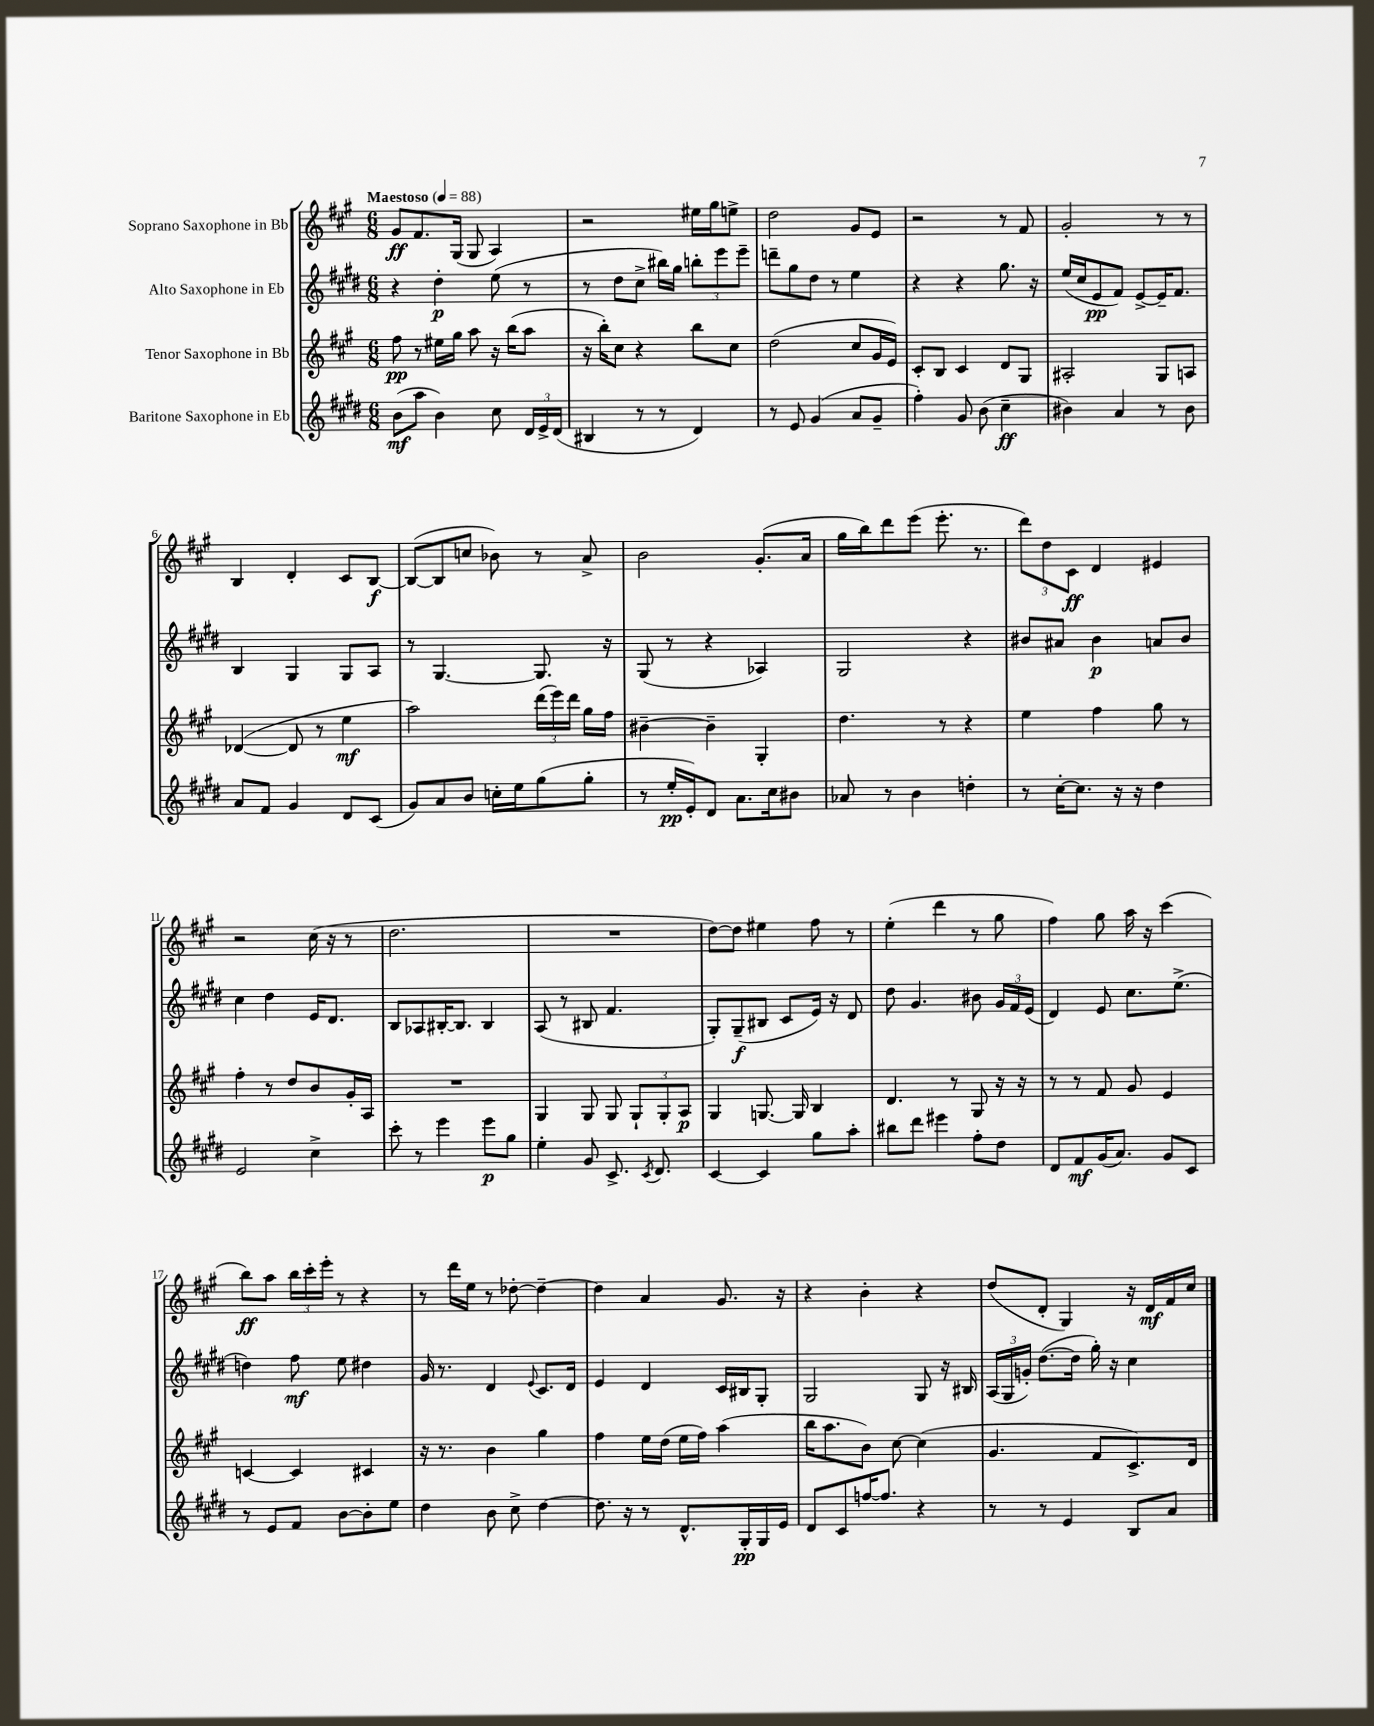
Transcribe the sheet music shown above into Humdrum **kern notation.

**kern	**kern	**kern	**kern
*staff4	*staff3	*staff2	*staff1
*clefG2	*clefG2	*clefG2	*clefG2
*k[f#c#g#d#]	*k[f#c#g#]	*k[f#c#g#d#]	*k[f#c#g#]
*M6/8	*M6/8	*M6/8	*M6/8
*MM88	*MM88	*MM88	*MM88
(8b	8ff#	4r	8g#
8aa	8r	.	8.f#
4b)	16ee#	4dd#'	.
.	16gg#	.	(16G#
.	8aa	.	8G#
8cc#	16r	(8ee	4A)
.	(16bb	.	.
24d#	8aa	8r	.
24e^	.	.	.
(24d#	.	.	.
=	=	=	=
4B#	16r	8r	2r
.	16bb')	.	.
.	8cc#	8dd#	.
8r	4r	8cc#^	.
8r	.	16bb#)	.
.	.	16gg#	.
4d#)	8bb	12bb'	16ee#
.	.	.	16gg#
.	.	12eee	.
.	8cc#	.	8ee^
.	.	12eee~	.
=	=	=	=
8r	(2dd	8ddd~	2dd
8e	.	8gg#	.
(4g#	.	8dd#	.
.	.	8r	.
8a	8cc#	4ee	8g#
8g#~	16g#	.	8e
.	16e)	.	.
=	=	=	=
4ff#')	8c#'	4r	2r
.	8B	.	.
8g#	4c#	4r	.
(8b	.	.	.
4cc#~	8d	8.gg#	8r
.	8G#	.	8f#
.	.	16r	.
=	=	=	=
4b#)	2A#'	(16ee	2g#'
.	.	16cc#	.
.	.	8e	.
4a	.	8f#)	.
.	.	[8e^	.
8r	8G#	16e~]	8r
.	.	8.f#	.
8b#	8A	.	8r
=	=	=	=
8a	([4d-	4B	4B
8f#	.	.	.
4g#	8d-]	4G#	4d'
.	8r	.	.
8d#	4ee	8G#	8c#
(8c#	.	8A	[8B
=	=	=	=
8g#)	2aa)	8r	(8B_
8a	.	[4.G#	8B]
8b	.	.	8cc
16cc'	.	.	8b-)
16ee	.	.	.
(8gg#	(24ddd	8.G#]	8r
.	24eee)	.	.
.	24ddd	.	.
8gg#'	16gg#	.	8a^
.	16ff#	16r	.
=	=	=	=
8r	[4b#~	(8G#	2b
16ee'	.	8r	.
16e')	.	.	.
8d#	4b#~]	4r	.
8.a	.	.	.
.	4G#'	4A-)	(8.g#'
16cc#	.	.	.
8b#	.	.	.
.	.	.	16a
=	=	=	=
8a-	4.dd	2G#	16gg#
.	.	.	16bb)
8r	.	.	8ddd
4b	.	.	(8eee
.	8r	.	8.eee'
4dd'	4r	4r	.
.	.	.	8.r
=	=	=	=
8r	4ee	8b#	12ddd)
.	.	.	12dd
[16cc#'	.	8a#	.
.	.	.	12c#
8.cc#]	.	.	.
.	4ff#	4b#	4d
16r	.	.	.
16r	.	.	.
4dd#	8gg#	8a	4e#
.	8r	8b#	.
=	=	=	=
2e	4ff#'	4cc#	2r
.	8r	4dd#	.
.	8dd	.	.
4cc#^	8b	16e	(16cc#
.	.	8.d#	16r
.	16g#'	.	8r
.	16A	.	.
=	=	=	=
8ccc#'	2.r	8B	2.dd
8r	.	8A-	.
4eee	.	[16B#'	.
.	.	8.B#]	.
8eee	.	4B#	.
8gg#	.	.	.
=	=	=	=
4ee'	4G#	(8A	2.r
.	.	8r	.
8g#	8G#	8B#	.
8.c#^	8G#	4.f#	.
.	12G#`	.	.
8qc#	.	.	.
8.d#	.	.	.
.	12G#'	.	.
.	12A	.	.
=	=	=	=
[4c#	4G#	8G#')	[8dd)
.	.	(8G#~	8dd]
4c#]	[8.G	8B#	4ee#
.	.	8c#	.
.	16G]	.	.
8gg#	4B	16e)	8ff#
.	.	16r	.
8aa'	.	8d#	8r
=	=	=	=
8bb#	4.d	8dd#	(4ee'
8ddd#	.	4.g#	.
4eee#	.	.	4ddd
.	8r	.	.
8ff#'	8G#	8b#	8r
8dd#	16r	24g#	8gg#
.	.	24f#	.
.	16r	.	.
.	.	(24e	.
=	=	=	=
8d#	8r	4d#)	4ff#)
8f#	8r	.	.
(16g#	8f#	8e	8gg#
8.a)	.	.	.
.	8g#	8.cc#	16aa
.	.	.	16r
8g#	4e	.	(4ccc#
.	.	(8.ee^	.
8c#	.	.	.
=	=	=	=
8r	[4c	4dd)	8bb)
8e	.	.	8aa
8f#	4c]	8ff#	24bb
.	.	.	24ccc#'
.	.	.	24eee'
[8b	.	8ee	8r
8b']	4c#	4dd#	4r
8ee	.	.	.
=	=	=	=
4dd#	16r	16g#	8r
.	8.r	8.r	.
.	.	.	16ddd
.	.	.	16ee
8b	4b	4d#	8r
8cc#^	.	.	[8dd-'
.	.	8qqe	.
[4dd#	4gg#	8.c#	4dd-~_
.	.	16d#	.
=	=	=	=
8.dd#]	4ff#	4e	4dd-]
16r	.	.	.
8r	16ee	4d#	4a
.	(16dd	.	.
8.d#^^	16ee	.	.
.	16ff#)	.	.
.	(4aa	16c#	8.g#
16G#'	.	16B#	.
16G#	.	8G#'	.
16e	.	.	16r
=	=	=	=
8d#	16bb	2G#	4r
.	8.aa	.	.
8c#	.	.	.
[16ff	8b)	.	4b'
8.ff]	.	.	.
.	[8cc#	.	.
4r	(4cc#]	8G#	4r
.	.	16r	.
.	.	16B#	.
=	=	=	=
8r	4.g#	(24A	(8dd
.	.	24G#	.
.	.	24g')	.
8r	.	([8.dd#	8d'
4e	.	.	4G#)
.	.	16dd#]	.
.	8f#	16gg#')	.
.	.	16r	.
8B	8.c#^)	4cc#	16r
.	.	.	16d
8a	.	.	16f#
.	16d	.	16cc#
==	==	==	==
*-	*-	*-	*-
